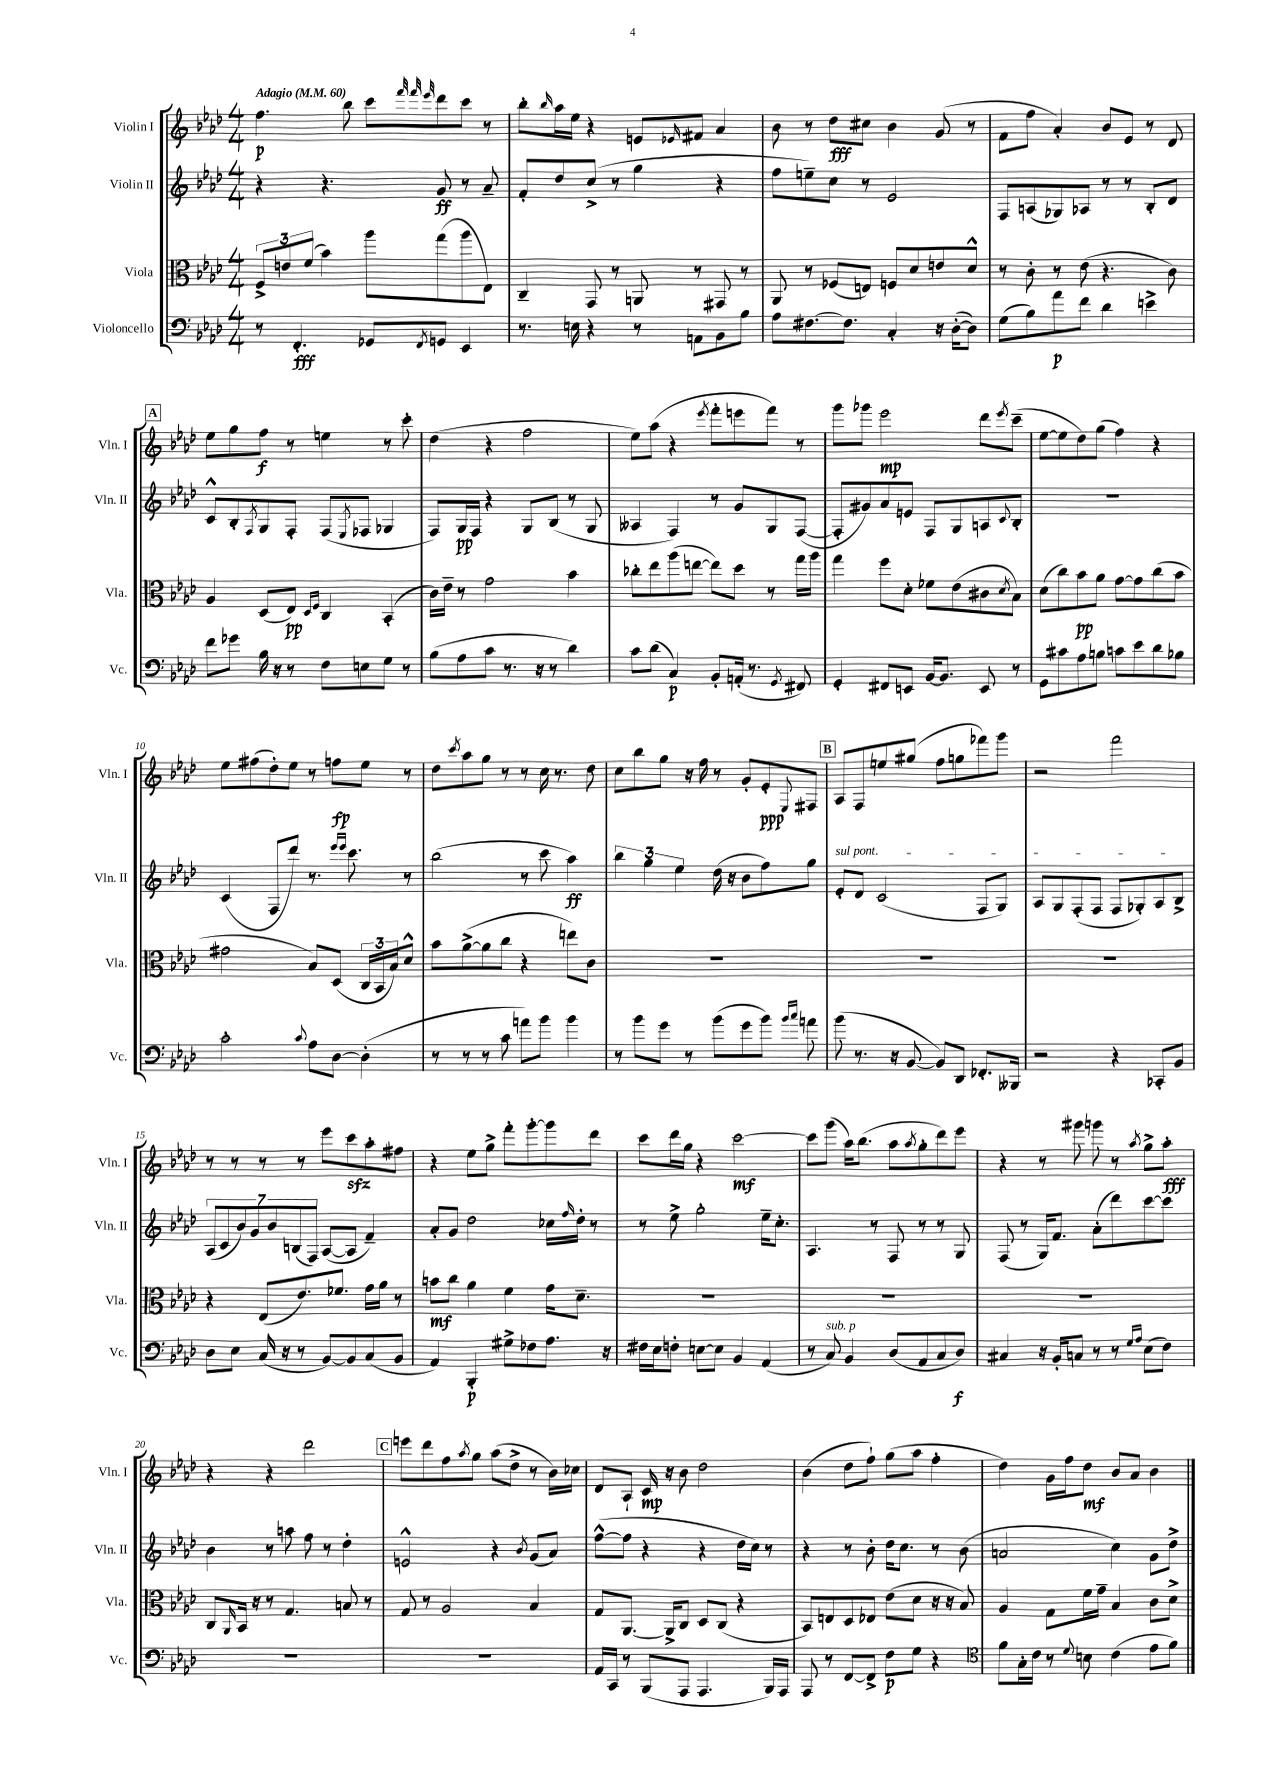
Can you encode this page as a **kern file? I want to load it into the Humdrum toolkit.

**kern	**dynam	**kern	**dynam	**kern	**dynam	**kern	**dynam
*part4	*part4	*part3	*part3	*part2	*part2	*part1	*part1
*staff4	*staff4	*staff3	*staff3	*staff2	*staff2	*staff1	*staff1
*I"Violoncello	*	*I"Viola	*	*I"Violin II	*	*I"Violin I	*
*I'Vc.	*	*I'Vla.	*	*I'Vln. II	*	*I'Vln. I	*
*clefF4	*	*clefC3	*	*clefG2	*	*clefG2	*
*k[b-e-a-d-]	*	*k[b-e-a-d-]	*	*k[b-e-a-d-]	*	*k[b-e-a-d-]	*
*M4/4	*	*M4/4	*	*M4/4	*	*M4/4	*
*MM60	*	*MM60	*	*MM60	*	*MM60	*
=1	=1	=1	=1	=1	=1	=1	=1
!	!	!	!	!	!	!LO:TX:a:B:t=Adagio	!
8r	.	12F^/L	.	4r	.	4.ff\	p
.	.	12en/	.	.	.	.	.
4.FF'/	fff	.	.	.	.	.	.
.	.	(12f/J	.	.	.	.	.
.	.	4b-\)	.	4.r	.	.	.
.	.	.	.	.	.	8bb-\	.
8GG-X/L	.	8aa-\L	.	.	.	8ccc\L	.
.	.	.	.	.	.	32qqfff/	.
.	.	.	.	.	.	32qqfff/	.
8qFF/	.	.	.	.	.	32qqeee-/	.
8GGn/J	.	(8gg\	.	8g/	ff	8ddd-\	.
4EE-/	.	8aa-\	.	8r	.	8ccc\J	.
.	.	8E-\J)	.	8a-~/	.	8r	.
=2	=2	=2	=2	=2	=2	=2	=2
8.r	.	4C~/	.	8f'/L	.	8bb-'\L	.
.	.	.	.	.	.	16qqbb-/	.
.	.	.	.	8dd-/	.	16aa-\L	.
16En\	.	.	.	.	.	16ee-\JJ	.
4r	.	8GG/	.	(8cc^/J	.	4r	.
.	.	8r	.	8r	.	.	.
8r	.	8AAn/	.	4gg\	.	8en/L	.
.	.	.	.	.	.	16qqe-X/	.
8AAn\L	.	8r	.	.	.	8f#X/J	.
8BB-\	.	8GG#X/	.	4r	.	4a-/	.
8B-\J	.	8r	.	.	.	.	.
=3	=3	=3	=3	=3	=3	=3	=3
8A-\L	.	8AA-/	.	8ff\L	.	8b-\	.
[8.F#X\	.	8r	.	8een~\)	.	8r	.
.	.	(8F-X/L	.	8cc\J	.	8dd-\L	fff
8.F#\J]	.	.	.	.	.	.	.
.	.	8En/J)	.	8r	.	8cc#X\J	.
4C'/	.	8Fn/L	.	2e-/	.	4b-\	.
.	.	8d-/	.	.	.	.	.
16r	.	8en/	.	.	.	(8g/	.
([16D-'\KL	.	.	.	.	.	.	.
8D-\J])	.	8d-^^/J	.	.	.	8r	.
=4	=4	=4	=4	=4	=4	=4	=4
(8G\L	.	8r	.	8F/L	.	8f\L	.
8B-\)	.	8c'\	.	(8An/	.	8ff\J	.
8a-\	p	8r	.	8G-X/)	.	4a-'/)	.
8f\J	.	(8e-\	.	8A-X/J	.	.	.
4d-\	.	4.r	.	8r	.	8b-/L	.
.	.	.	.	8r	.	8e-/J	.
4en^\	.	.	.	8B-'/L	.	8r	.
.	.	8c\)	.	8d-/J	.	8d-/	.
!!LO:LB:g=z
!!LO:REH:place=s1:t=A
=5	=5	=5	=5	=5	=5	=5	=5
8f\L	.	4A-/	.	8c^^/L	.	8ee-\L	.
8g-X\J	.	.	.	8B-'/	.	8gg\	.
.	.	.	.	8qF/	.	.	.
16B-\	.	(8D-/L	.	8G/	.	8ff\J	f
16r	.	.	.	.	.	.	.
8r	.	8E-/J)	pp	8F'/J	.	8r	.
.	.	16qqD-/LL	.	.	.	.	.
.	.	16qqF/JJ	.	.	.	.	.
8F\L	.	4C/	.	(8F/L	.	4een\	.
.	.	.	.	8qE-/	.	.	.
8En\	.	.	.	8F-X/J	.	.	.
8G\J	.	(4BB-'/	.	4G-X/	.	8r	.
8r	.	.	.	.	.	8ccc'\	.
=6	=6	=6	=6	=6	=6	=6	=6
(8B-\L	.	16c\LL)	.	8F/L)	.	(4dd-\	.
.	.	16e-~\JJ	.	.	.	.	.
8A-\	.	8r	.	16G/L	pp	.	.
.	.	.	.	16F/JJ	.	.	.
8c\J	.	2g\	.	4r	.	4r	.
8.r	.	.	.	.	.	.	.
.	.	.	.	8G/L	.	2ff\	.
16r	.	.	.	.	.	.	.
8r	.	.	.	(8B-/J	.	.	.
4d-\)	.	4b-\	.	8r	.	.	.
.	.	.	.	8G/	.	.	.
=7	=7	=7	=7	=7	=7	=7	=7
8c\L	.	8cc-X'\L	.	4A--X/	.	8ee-\L)	.
(8d-\J	.	8ee-\	.	.	.	(8aa-\J	.
4C/)	p	(8aa-\	.	4F/)	.	4r	.
.	.	[8een\J	.	.	.	.	.
.	.	.	.	.	.	8qeee-/	.
8BB-'/L	.	8ee\L])	.	8r	.	8fff'\L	.
(16AAn'/Jk	.	8dd-\J	.	8g/L	.	8eeen\	.
8.r	.	.	.	.	.	.	.
.	.	8r	.	8G/	.	8fff\J)	.
8qGG/	.	.	.	.	.	.	.
8FF#X/)	.	16gg\LL	.	([8F/J	.	8r	.
.	.	16aa-\JJ	.	.	.	.	.
=8	=8	=8	=8	=8	=8	=8	=8
4GG'/	.	4gg\	.	8F'/L]	.	8ggg\L	.
.	.	.	.	8g#X/)	.	8ggg-X\J	.
8FF#X/L	.	8ff\L	.	8a-/	.	2eee-\	mp
8EEn/J	.	8d-'\J	.	8en/J	.	.	.
[16BB-/KL	.	8f-X\L	.	8F/L	.	.	.
8.BB-/J]	.	.	.	.	.	.	.
.	.	(8e-\	.	8G/	.	.	.
8EE/	.	8c#X\	.	8An/	.	8ddd-\L	.
.	.	8qd-/	.	8qqc/	.	8qeee-/	.
8r	.	8B-\J)	.	8B-'/J	.	(8ccc~\J	.
=9	=9	=9	=9	=9	=9	=9	=9
8GG\L	.	(8d-\L	.	1r	.	[8ee-\L	.
8c#X\	.	8cc\)	.	.	.	8ee-\]	.
8A-\	.	8b-\	pp	.	.	8dd-\)	.
8Bn\J	.	8a-\J	.	.	.	(8gg\J	.
8cn\L	.	[8g\L	.	.	.	4ff\)	.
8e-\	.	8g\]	.	.	.	.	.
8d-\	.	(8cc\	.	.	.	4r	.
8B-X\J	.	8b-\J	.	.	.	.	.
!!LO:LB:g=z
=10	=10	=10	=10	=10	=10	=10	=10
2c'\	.	2g#X\	.	(4c/	.	8ee-\L	.
.	.	.	.	.	.	(8ff#X\	.
.	.	.	.	8F/L	.	8dd-'\)	.
.	.	.	.	8ddd-/J)	.	8ee-\J	.
8qqc/	.	.	.	.	.	.	.
8A-\L	.	8B-/L)	.	8.r	.	8r	.
[8D-\J	.	(8D-/J	.	.	.	8ffn\L	fp
.	.	.	.	16qqeee-/LL	.	.	.
.	.	.	.	16qqeee-/JJ	.	.	.
.	.	.	.	8.ccc\	.	.	.
(4D-'\]	.	24C/LL	.	.	.	8ee-\J	.
.	.	24BB-/	.	.	.	.	.
.	.	24B-/J)	.	.	.	.	.
.	.	8d-^^/J	.	8r	.	8r	.
=11	=11	=11	=11	=11	=11	=11	=11
8r	.	8b-\L	.	(2bb-\	.	8dd-\L	.
.	.	.	.	.	.	8qccc/	.
8r	.	([8a-^\	.	.	.	8aa-\	.
8r	.	8a-\]	.	.	.	8gg\J	.
8c\	.	8cc\J	.	.	.	8r	.
8an\L)	.	4r	.	8r	.	8r	.
8b-\J	.	.	.	8ccc\	.	16cc\	.
.	.	.	.	.	.	8.r	.
4b-\	.	8een\L)	.	4aa-\)	ff	.	.
.	.	8c\J	.	.	.	8dd-\	.
=12	=12	=12	=12	=12	=12	=12	=12
8r	.	1r	.	6bb-\	.	8cc\L	.
8b-\L	.	.	.	.	.	8bb-\	.
.	.	.	.	6gg\	.	.	.
8g\J	.	.	.	.	.	8gg\J	.
.	.	.	.	6ee-\	.	.	.
8r	.	.	.	.	.	16r	.
.	.	.	.	.	.	16ff\	.
(8b-\L	.	.	.	(16dd-\	.	8r	.
.	.	.	.	16r	.	.	.
8g\	.	.	.	8b-\L	.	8g'/L	.
8b-\J)	.	.	.	8ff\)	.	8e-'/	ppp
16qqb-/LL	.	.	.	.	.	.	.
16qqcc/JJ	.	.	.	.	.	8qqE-/	.
8an\	.	.	.	8gg\J	.	8F#X/J	.
!!LO:REH:place=s1:t=B
=13	=13	=13	=13	=13	=13	=13	=13
!	!	!	!	!LO:TX:a:i:t=sul pont.	!	!	!
(8b-\	.	1r	.	8e-'/L	.	8A-/L	.
8.r	.	.	.	8d-/J	.	8F/	.
.	.	.	.	(2c/	.	8een/	.
16r	.	.	.	.	.	.	.
[8BB-/	.	.	.	.	.	(8gg#X/J	.
8BB-/L])	.	.	.	.	.	8ff\L	.
8DD-/J	.	.	.	.	.	8ggn\	.
8.FF-X'/L	.	.	.	8F/L	.	8fff-X\)	.
.	.	.	.	8G/J)	.	8ggg\J	.
16BBB--X/Jk	.	.	.	.	.	.	.
=14	=14	=14	=14	=14	=14	=14	=14
2r	.	1r	.	8A-/L	.	2r	.
.	.	.	.	8G/	.	.	.
.	.	.	.	(8F'/	.	.	.
.	.	.	.	8F/J	.	.	.
4r	.	.	.	8F/L	.	2fff\	.
.	.	.	.	8G-X'/)	.	.	.
8CC-X'/L	.	.	.	8A-/	.	.	.
8BB-/J	.	.	.	8B-^/J	.	.	.
!!LO:LB:g=z
=15	=15	=15	=15	=15	=15	=15	=15
8D-\L	.	4r	.	(14A-/L	.	8r	.
.	.	.	.	14c/	.	.	.
8E-\J	.	.	.	.	.	8r	.
.	.	.	.	14b-/)	.	.	.
.	.	.	.	14g/	.	.	.
(16C/	.	(8E-/L	.	.	.	8r	.
.	.	.	.	14b-/	.	.	.
16r	.	.	.	.	.	.	.
.	.	.	.	(14Bn/	.	.	.
8r	.	8.e-/)	.	.	.	8r	.
.	.	.	.	14F/J)	.	.	.
[8BB-/L)	.	.	.	([8A-/L	.	8eee-\L	.
.	.	8.f-X/J	.	.	.	.	.
8BB-/]	.	.	.	8A-/J]	.	8ccczz\	.
(8C/	.	16g\LL	.	4f~/)	.	8aa-'\	.
.	.	16a-\JJ	.	.	.	.	.
8BB-/J	.	8r	.	.	.	8ff#X\J	.
=16	=16	=16	=16	=16	=16	=16	=16
4AA-/)	.	8bn\L	mf	8a-'/L	.	4r	.
.	.	8cc\J	.	8g/J	.	.	.
4BBB-'/	p	4a-\	.	2dd-\	.	8ee-\L	.
.	.	.	.	.	.	8gg^\J	.
8G#X^\L	.	4f\	.	.	.	8fff'\L	.
8F-X\	.	.	.	.	.	[8ggg'\	.
8.A-\J	.	16g\KL	.	16cc-X\LL	.	8ggg\]	.
.	.	.	.	16qqff/	.	.	.
.	.	8.d-~\J	.	16dd-'\JJ	.	.	.
.	.	.	.	8r	.	8ddd-\J	.
16r	.	.	.	.	.	.	.
=17	=17	=17	=17	=17	=17	=17	=17
16F#X\LL	.	1r	.	8r	.	8ccc\L	.
16E-\J	.	.	.	.	.	.	.
8Fn'\J	.	.	.	8ee-^\	.	16ddd-\L	.
.	.	.	.	.	.	16gg\JJ	.
[8En\L	.	.	.	2gg'\	.	4r	.
8E\J]	.	.	.	.	.	.	.
4BB-/	.	.	.	.	.	[2ccc\	mf
(4AA-/	.	.	.	16ee-~\KL	.	.	.
.	.	.	.	8.cc'\J	.	.	.
=18	=18	=18	=18	=18	=18	=18	=18
8r	.	1r	.	4.A-/	.	8ccc\L]	.
!LO:TX:a:i:t=sub. p	!	!	!	!	!	!	!
8C/)	.	.	.	.	.	(8ggg\J	.
4BB-/	.	.	.	.	.	16aa-\KL)	.
.	.	.	.	.	.	(8.bb-\J	.
.	.	.	.	8r	.	.	.
(8D-/L	.	.	.	8F/	.	8aa-\L	.
.	.	.	.	.	.	8qaa-/	.
8AA-/	.	.	.	8r	.	8gg'\	.
8C/	.	.	.	8r	.	8ddd-\)	.
8D-/J)	f	.	.	8G/	.	8eee-\J	.
=19	=19	=19	=19	=19	=19	=19	=19
4C#X/	.	1r	.	(8F/	.	4r	.
.	.	.	.	8r	.	.	.
16r	.	.	.	16G/KL)	.	8r	.
16BB-'/KL	.	.	.	8.f/J	.	.	.
8Cn/J	.	.	.	.	.	8ggg#X\	.
8r	.	.	.	(8a-'\L	.	8gggn\	.
8r	.	.	.	8ddd-\)	.	8r	.
16qqG/LL	.	.	.	.	.	.	.
16qqA-/JJ	.	.	.	.	.	8qaa-/	.
(8E-\L	.	.	.	[8ccc\	.	8gg^\L	.
8F\J)	.	.	.	8ccc\J]	.	8aa-'\J	fff
!!LO:LB:g=z
=20	=20	=20	=20	=20	=20	=20	=20
1r	.	8C/L	.	4b-\	.	4r	.
.	.	16qqAA-/	.	.	.	.	.
.	.	16BB-/Jk	.	.	.	.	.
.	.	16r	.	.	.	.	.
.	.	8r	.	8r	.	4r	.
.	.	4.G/	.	8aan\	.	.	.
.	.	.	.	8ff\	.	2ddd-\	.
.	.	.	.	8r	.	.	.
.	.	8Bn/	.	4dd-'\	.	.	.
.	.	8r	.	.	.	.	.
!!LO:REH:place=s1:t=C
=21	=21	=21	=21	=21	=21	=21	=21
1r	.	8G/	.	2en^^/	.	8eeen\L	.
.	.	8r	.	.	.	8ddd-\	.
.	.	2A-/	.	.	.	8ff\	.
.	.	.	.	.	.	8qaa-/	.
.	.	.	.	.	.	8gg\J	.
.	.	.	.	4r	.	(8aa-\L	.
.	.	.	.	.	.	8dd-^\J	.
.	.	.	.	8qb-/	.	.	.
.	.	4B-/	.	(8g/L	.	8r	.
.	.	.	.	8a-/J)	.	16b-\LL)	.
.	.	.	.	.	.	16cc-X\JJ	.
=22	=22	=22	=22	=22	=22	=22	=22
16AA-/LL	.	8G/L	.	([8ff^^\L	.	8d-/L	.
16CC/JJ	.	.	.	.	.	.	.
8r	.	[8.AA-/J	.	8ff\J]	.	8A-`/J	.
(8BBB-/L	.	.	.	4r	.	16c/	mp
.	.	16AA-^/KL]	.	.	.	16r	.
8AAA-/J	.	8C/J	.	.	.	8b-\	.
4.AAA-/	.	8D-/L	.	4r	.	2dd-\	.
.	.	(8C/J	.	.	.	.	.
.	.	4r	.	16dd-\LL	.	.	.
.	.	.	.	16cc\JJ)	.	.	.
16BBB-/LL)	.	.	.	8r	.	.	.
16AAA-/JJ	.	.	.	.	.	.	.
=23	=23	=23	=23	=23	=23	=23	=23
8AAA-/	.	8BB-/L)	.	4r	.	(4b-\	.
8r	.	8En/	.	.	.	.	.
[8FF/L	.	8D-/	.	8r	.	8dd-\L	.
8FF^/J]	.	8E-X/J	.	8b-'\	.	8ff`\J)	.
8F\L	p	(8e-\L	.	16dd-\KL	.	(8gg\L	.
.	.	.	.	8.cc\J	.	.	.
8G\J	.	8d-\J	.	.	.	8aa-\J	.
4r	.	16r	.	8r	.	4ff'\	.
.	.	16r	.	.	.	.	.
.	.	8B-/)	.	(8b-\	.	.	.
=24	=24	=24	=24	=24	=24	=24	=24
*clefC4	*	*	*	*	*	*	*
8f\L	.	4A-/	.	2an/	.	4dd-\)	.
16G'\L	.	.	.	.	.	.	.
16c\JJ	.	.	.	.	.	.	.
8r	.	8G\L	.	.	.	16g\LL	.
.	.	.	.	.	.	16ff\J	.
8qqd-/	.	.	.	.	.	.	.
8Bn\	.	16f\L	.	.	.	8dd-\J	mf
.	.	16g~\JJ	.	.	.	.	.
(4c\	.	4B-/	.	4cc\)	.	8b-/L	.
.	.	.	.	.	.	8a-/J	.
8e-\L	.	8c\L	.	8g\L	.	4b-\	.
8f\J)	.	8d-^\J	.	8dd-^\J	.	.	.
==	==	==	==	==	==	==	==
*-	*-	*-	*-	*-	*-	*-	*-
